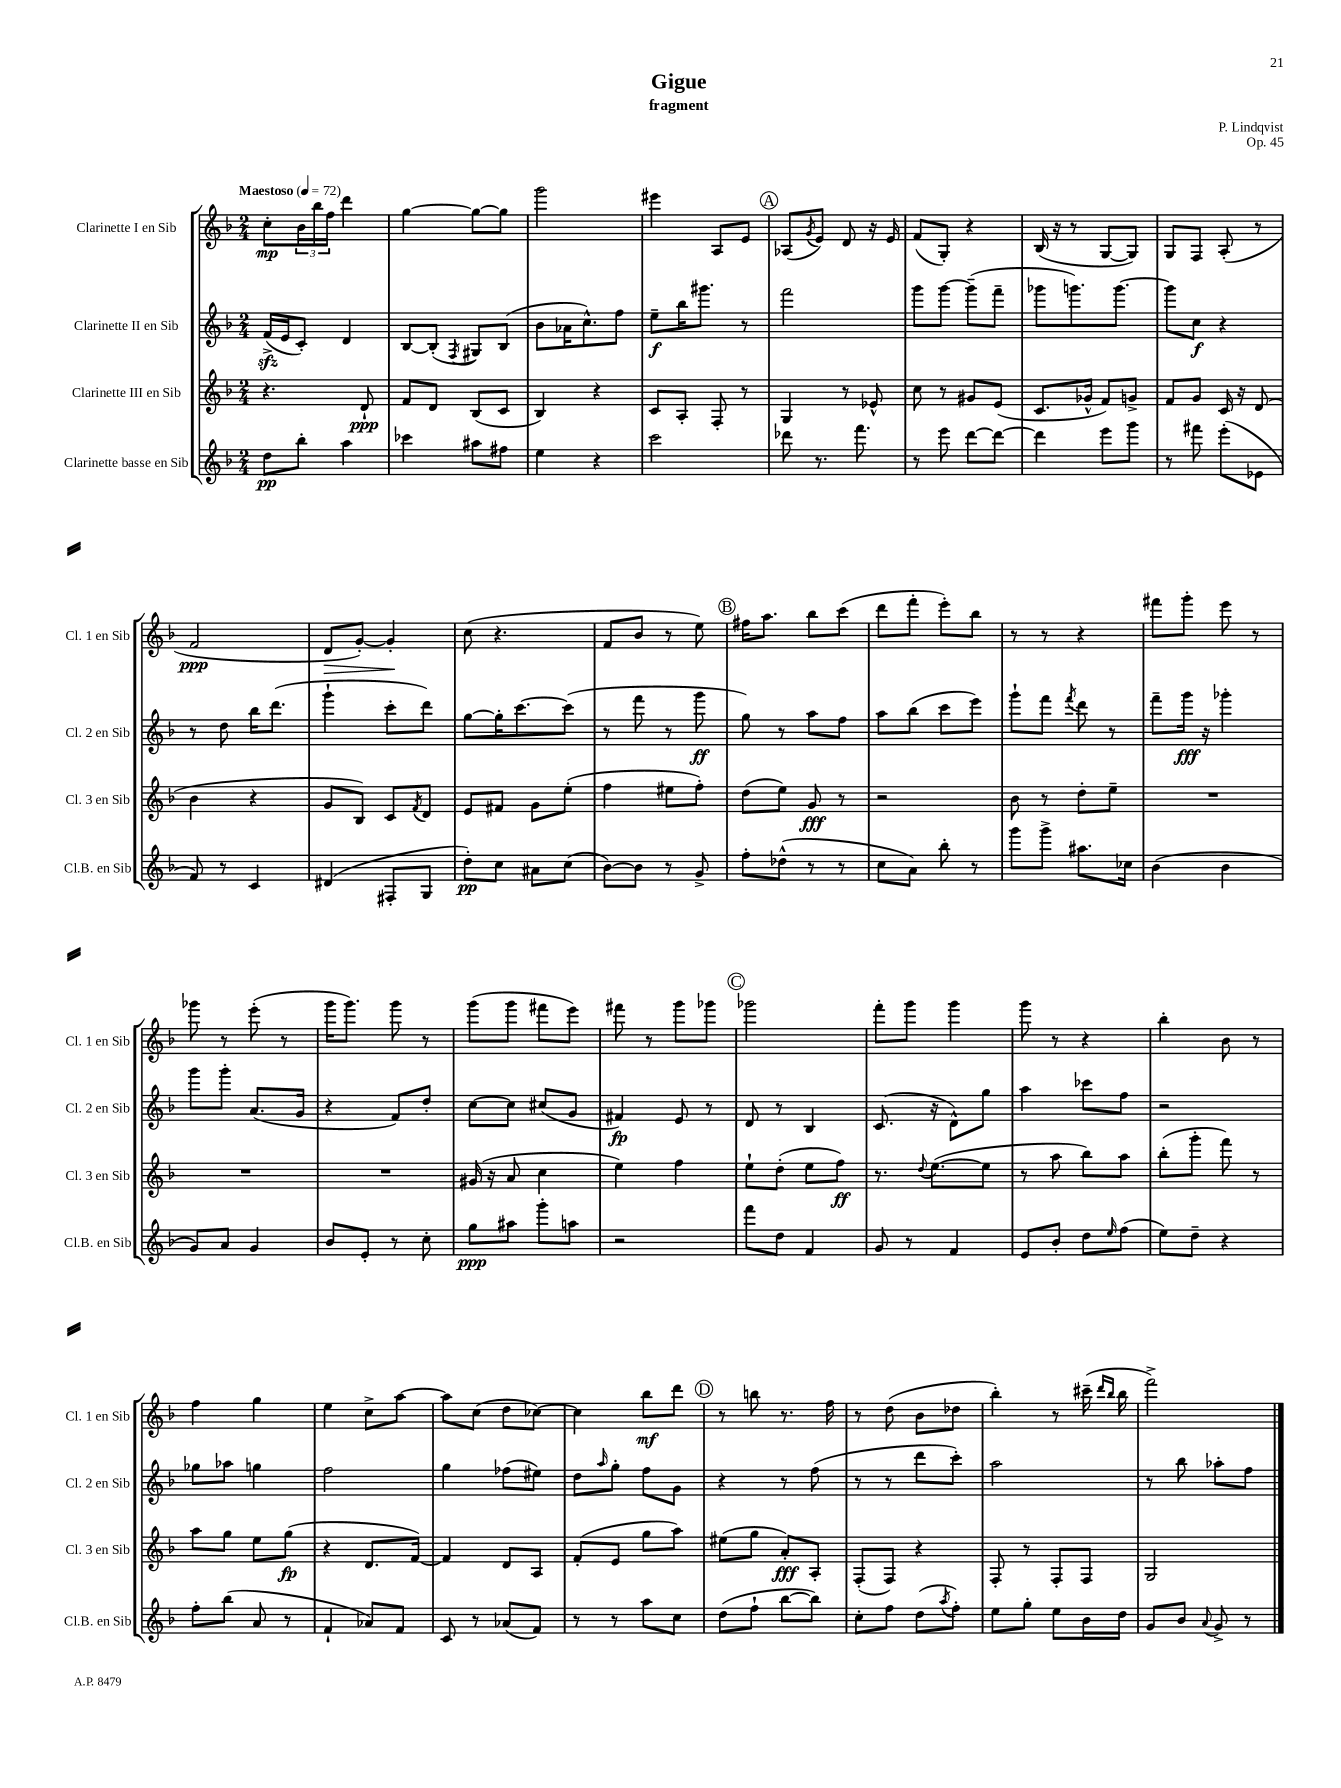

**kern	**kern	**kern	**kern
*staff4	*staff3	*staff2	*staff1
*clefG2	*clefG2	*clefG2	*clefG2
*k[b-]	*k[b-]	*k[b-]	*k[b-]
*M2/4	*M2/4	*M2/4	*M2/4
*MM72	*MM72	*MM72	*MM72
8dd\L	4.r	(16f^/LL	8cc'\L
.	.	16e/J	.
8bb-'\J	.	8c'/J)	24b-\L
.	.	.	24bb-\
.	.	.	24ff\JJ
4aa\	.	4d/	4ddd\
.	8d`/	.	.
=	=	=	=
4ccc-\	8f/L	[8B-/L	[4gg\
.	8d/J	(8B-'/]J	.
.	.	8qF/	.
8aa#\L	(8B-/L	8G#/L)	8gg\_L
8ff#\J	8c/J	(8B-/J	8gg\]J
=	=	=	=
4ee\	4B-/)	8b-\L	2ggg\
.	.	16a-\K	.
.	.	8.cc^^\)	.
4r	4r	.	.
.	.	8ff\J	.
=	=	=	=
2ccc\	8c/L	8ee~\L	4eee#\
.	8A'/J	16bb-\K	.
.	.	8.ggg#\J	.
.	8F'/	.	8A/L
.	8r	8r	8e/J
=	=	=	=
8ddd-\	4G/	2fff\	(8A-/L
.	.	.	8qg/
8.r	.	.	8e/J)
.	8r	.	8d/
8.fff\	.	.	.
.	8e-^^/	.	16r
.	.	.	16e/
=	=	=	=
8r	8cc\	8ggg\L	(8f/L
8eee\	8r	[8ggg\J	8G'/J)
[8ddd\L	8g#/L	(8ggg~\]L	4r
8ddd\_J	(8e/J	8fff~\J	.
=	=	=	=
4ddd\]	8.c/L	8ggg-\L	(16B-/
.	.	.	16r
.	.	8.ggg\)	8r
.	16g-^^/Jk	.	.
8eee\L	8f/L)	.	[8G/L
.	.	[8.ggg\J	.
8ggg\J	8g^/J	.	8G/]J)
=	=	=	=
8r	8f/L	8ggg\]L	8G/L
8fff#\	8g/J	8cc\J	8F/J
(8eee'\L	16c/	4r	(8A'/
.	16r	.	.
8e-\J	(8d/	.	8r
=	=	=	=
8f/)	4b-\	8r	2f/
8r	.	8dd\	.
4c/	4r	16bb-\LK	.
.	.	(8.ddd\J	.
=	=	=	=
(4d#/	8g/L	4ggg`\	8d/L
.	8B-/J)	.	[8g'/J)
8F#'/L	8c/L	8ccc'\L	4g'/]
.	8qf/	.	.
8G/J	8d/J	8ddd\J)	.
=	=	=	=
8dd'\L)	8e/L	[8gg\L	(8cc\
8cc\J	8f#/J	16gg'\]K	4.r
.	.	[8.ccc\	.
8a#\L	8g\L	.	.
(8cc\J	(8ee'\J	(8ccc\]J	.
=	=	=	=
[8b-\L)	4ff\	8r	8f/L
8b-\]J	.	8fff\	8b-/J
8r	8ee#\L	8r	8r
8g^/	8ff'\J)	8ggg\	8ee\)
=	=	=	=
8ff'\L	(8dd\L	8gg\)	16ff#\LK
.	.	.	8.aa\J
(8dd-^^\J	8ee\J)	8r	.
8r	8g/	8aa\L	8bb-\L
8r	8r	8ff\J	(8ccc\J
=	=	=	=
8cc\L	2r	8aa\L	8ddd\L
8a\J)	.	(8bb-\J	8fff'\J
8bb-'\	.	8ccc\L	8eee'\L)
8r	.	8eee\J)	8bb-\J
=	=	=	=
8ggg\L	8b-\	8ggg`\L	8r
8ggg^\J	8r	8fff\J	8r
.	.	8qfff/	.
8.aa#\L	8dd'\L	8ddd\	4r
.	8ee~\J	8r	.
16cc-\Jk	.	.	.
=	=	=	=
(4b-\	2r	8fff~\L	8fff#\L
.	.	16ggg\Jk	8ggg'\J
.	.	16r	.
4b-\	.	4ggg-'\	8eee\
.	.	.	8r
=	=	=	=
8g/L)	2r	8ggg\L	8ggg-\
8a/J	.	8ggg'\J	8r
4g/	.	(8.a/L	(8eee'\
.	.	.	8r
.	.	16g/Jk	.
=	=	=	=
8b-/L	2r	4r	16ggg\LK
.	.	.	8.ggg\J)
8e'/J	.	.	.
8r	.	8f/L)	8ggg\
8cc'\	.	8dd'/J	8r
=	=	=	=
8gg\L	(16g#/	[8cc\L	(8ggg\L
.	16r	.	.
8aa#\J	8a/	8cc\]J	8ggg\J
8ggg'\L	4cc\	(8cc#/L	8fff#\L
8aa\J	.	8g/J	8eee\J)
=	=	=	=
2r	4ee\)	4f#/)	8fff#\
.	.	.	8r
.	4ff\	8e/	8ggg\L
.	.	8r	8ggg-\J
=	=	=	=
8fff\L	8ee`\L	8d/	2ggg-\
8dd\J	(8dd'\J	8r	.
4f/	8ee\L	4B-/	.
.	8ff\J)	.	.
=	=	=	=
8g/	8.r	(8.c/	8fff'\L
8r	.	.	8ggg\J
.	8qqdd/	.	.
.	([8.ee\L	16r	.
4f/	.	8d^^\L)	4ggg\
.	8ee\]J	8gg\J	.
=	=	=	=
8e/L	8r	4aa\	8ggg\
8b-'/J	8aa\	.	8r
8dd\L	8bb-\L)	8ccc-\L	4r
16qqee/	.	.	.
(8ff\J	8aa\J	8ff\J	.
=	=	=	=
8ee\L)	(8bb-'\L	2r	4bb-'\
8dd~\J	8ggg'\J	.	.
4r	8fff\)	.	8b-\
.	8r	.	8r
=	=	=	=
8ff'\L	8aa\L	8gg-\L	4ff\
(8bb-\J	8gg\J	8aa-\J	.
8a/	8ee\L	4gg\	4gg\
8r	(8gg\J	.	.
=	=	=	=
4f`/	4r	2ff\	4ee\
8a-/L)	8.d/L	.	8cc^\L
8f/J	.	.	[8aa\J
.	[16f/Jk)	.	.
=	=	=	=
8c/	4f/]	4gg\	8aa\]L
8r	.	.	(8cc\J
(8a-/L	8d/L	(8ff-\L	8dd\L
8f/J)	8A/J	8ee#\J)	[8cc-\J)
=	=	=	=
8r	(8f'/L	8dd\L	4cc-\]
.	.	16qqaa/	.
8r	8e/J	8gg'\J	.
8aa\L	8gg\L	8ff\L	8bb-\L
8cc\J	8aa\J)	8g\J	8ddd\J
=	=	=	=
(8dd\L	(8ee#\L	4r	8r
8ff`\J	8gg\J	.	8bb\
[8bb-\L	8a'/L)	8r	8.r
8bb-\]J)	8A'/J	(8ff\	.
.	.	.	16ff\
=	=	=	=
8cc'\L	(8F'/L	8r	8r
8ff\J	8F/J)	8r	(8dd\
(8dd\L	4r	8ddd\L	8b-\L
8qaa/	.	.	.
8ff'\J)	.	8ccc'\J)	8dd-\J
=	=	=	=
8ee\L	8F'/	2aa\	4bb-'\)
8gg'\J	8r	.	.
8ee\L	8F'/L	.	8r
16b-\L	8F/J	.	(16ccc#~\
.	.	.	16qqddd/LL
.	.	.	16qqbb-/JJ
16dd\JJ	.	.	16bb-\
=	=	=	=
8g/L	2G/	8r	2fff^\)
8b-/J	.	8bb-\	.
8qqa/	.	.	.
8g^/	.	8aa-'\L	.
8r	.	8ff\J	.
==	==	==	==
*-	*-	*-	*-
